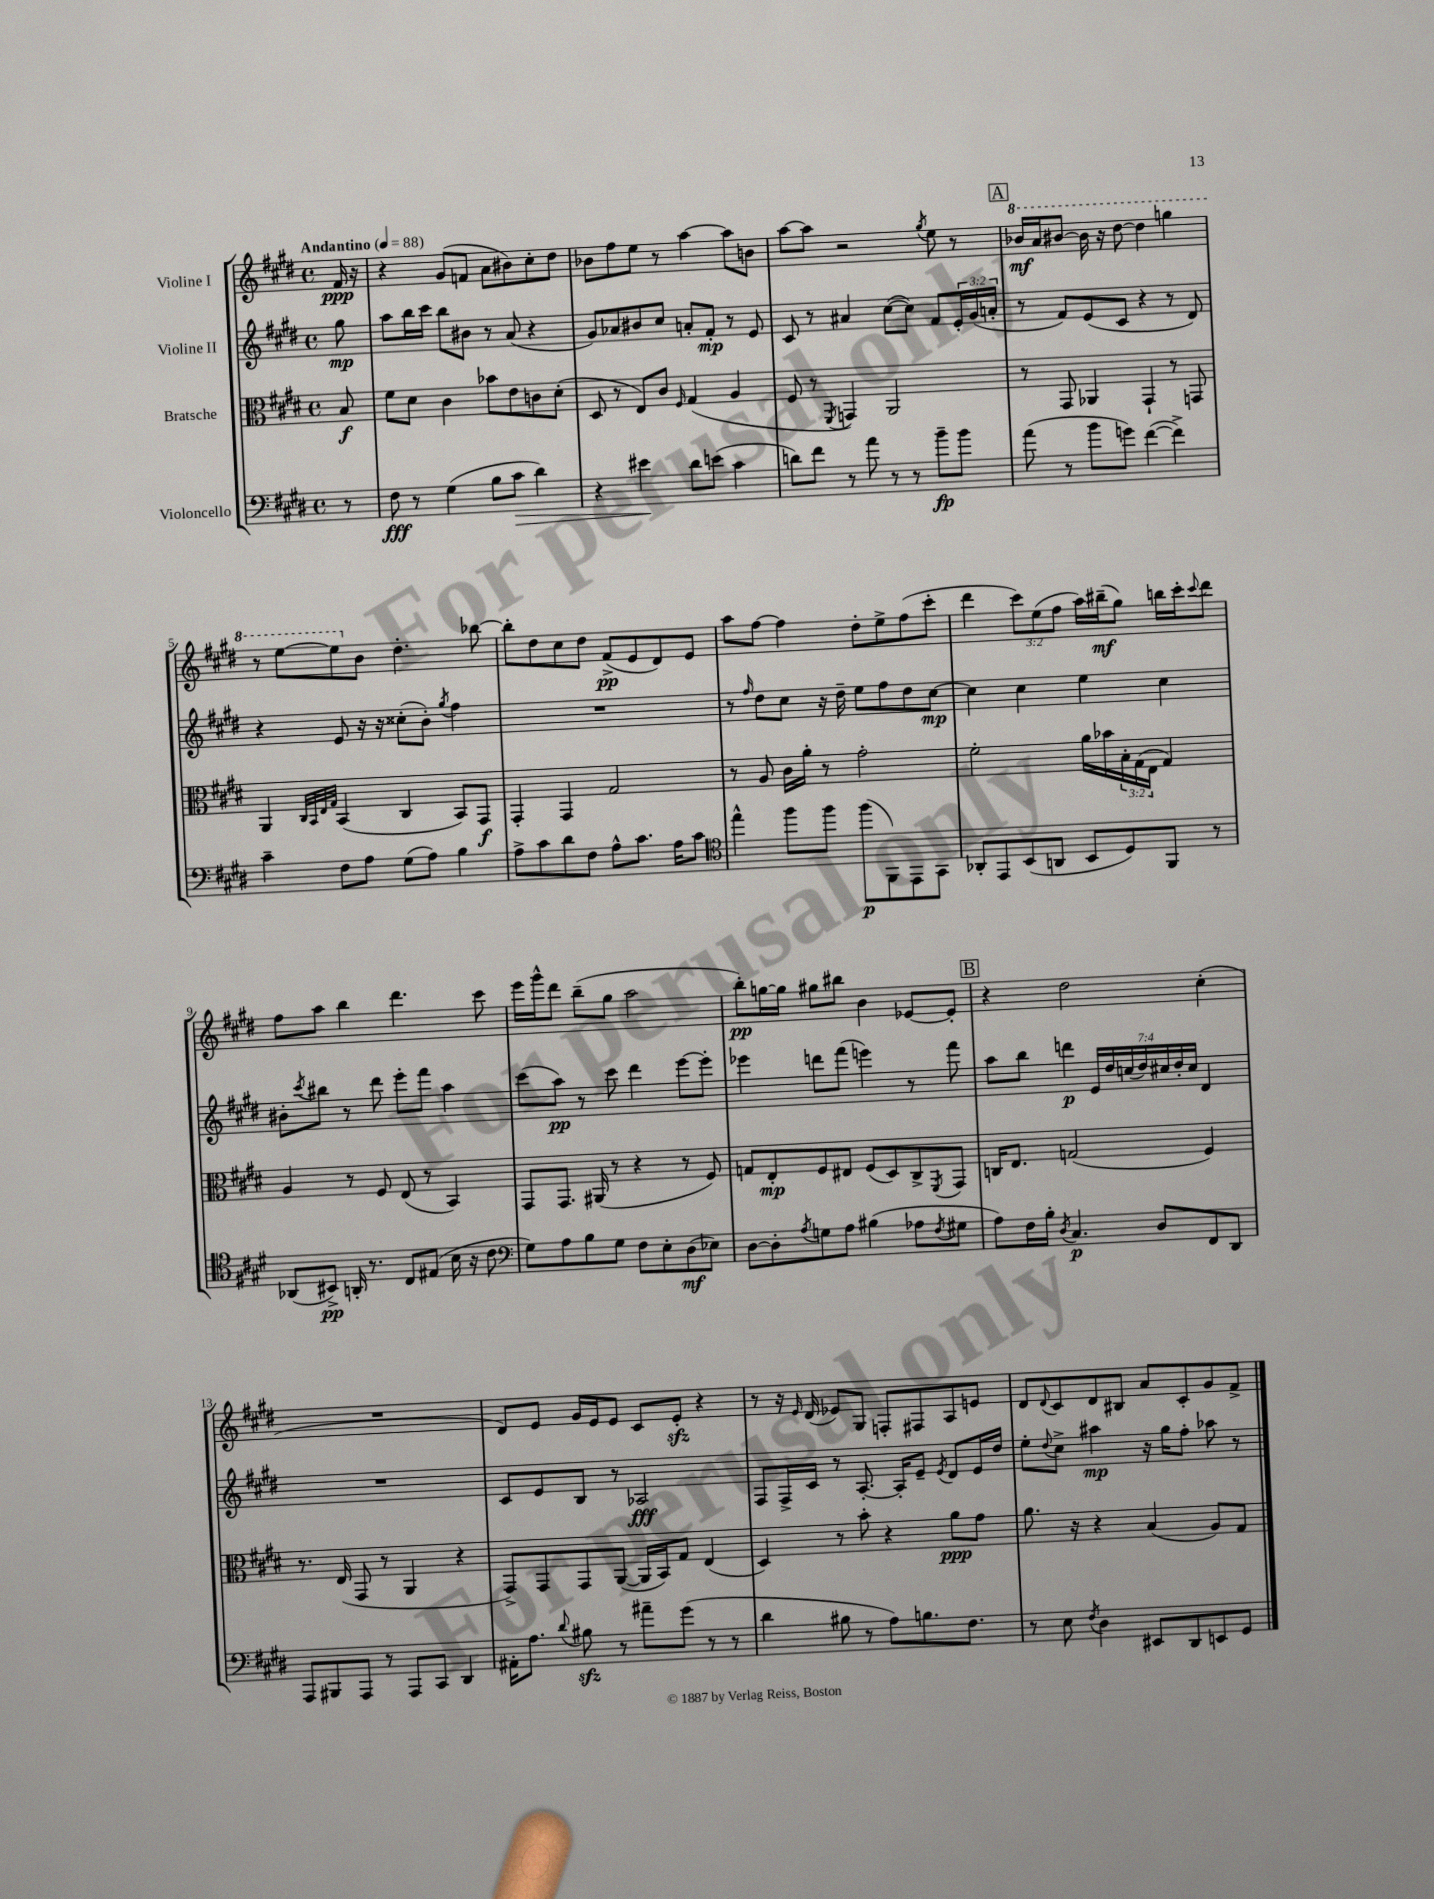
<<
\new StaffGroup <<
\new Staff = "s0" \with { instrumentName = "Violine I" } {
    \clef treble \key e \major \defaultTimeSignature \time 4/4 \override Staff.TupletNumber.text = #tuplet-number::calc-fraction-text \partial 8 \tempo "Andantino" 4 = 88
    fis'16\ppp r16 |
    r4 gis'8( f'8 a'8 bis'8) cis''8-. dis''8 |
    bes'8 fis''8 e''8 r8 a''4~ a''8 b'8 |
    a''8~ a''8 r2 \acciaccatura { gis''8 } e''8 r8 |
    \mark \markup { \box "A" } \ottava #1 bes''16\mf a''16 bis''8~ bis''16 r16 dis'''8~ dis'''4 g'''4 |
    r8 e'''8~ e'''8 \ottava #0 b'8 dis''4.-. bes''8~ |
    bes''8-. dis''8 cis''8 dis''8 fis'8->\pp( e'8 dis'8) e'8 |
    a''8 fis''8~ fis''4 dis''8-. e''8-> fis''8( cis'''8-. |
    dis'''4 \tuplet 3/2 { cis'''8) e''8( fis''8 } a''16) bis''16--\mf( gis''8) b''16 cis'''16-. \appoggiatura { cis'''8 } dis'''8 |
    fis''8 a''8 b''4 dis'''4. cis'''8 |
    e'''16 gis'''16-^ dis'''8 b''8--( gis''8 a''2 |
    b''8-.\pp) g''16~ g''16 gis''8 bis''8 b'4 ees'8~ ees'8-. |
    \mark \markup { \box "B" } r4 dis''2 cis''4-.( |
    R1 |
    dis'8) e'8 gis'16 e'16 e'8 cis'8 e'8-.\sfz r4 |
    r8 r16 \grace { e'16 } dis'16( ees'8) gis8 f8-. fis8 a8 e'8 |
    dis'8 \appoggiatura { dis'8 } cis'8 dis'8 bis8 a'8 cis'8-. gis'8 fis'8-> \bar "|." |
}
\new Staff = "s1" \with { instrumentName = "Violine II" } {
    \clef treble \key e \major \defaultTimeSignature \time 4/4 \override Staff.TupletNumber.text = #tuplet-number::calc-fraction-text \partial 8
    gis''8\mp |
    a''8 b''16 cis'''16 b''8 bis'8 r8 a'8( r4 |
    gis'8) aes'8 bis'8 cis''8 a'8-. fis'8-.\mp r8 e'8 |
    cis'8 r8 ais'4 cis''8~( cis''8) fis'8 \tuplet 3/2 { e'16-. gis'16( a'16-. } |
    \mark \markup { \box "A" } r8 fis'8) e'8( cis'8 r4 r8 dis'8) |
    r4 e'8 r16 r16 cisis''8-.( b'8-.) \acciaccatura { gis''8 } fis''4 |
    R1 |
    r8 \grace { fis''16 } dis''8 cis''8 r16 dis''16-- e''8 fis''8 dis''8 cis''8~\mp |
    cis''4 cis''4 e''4 cis''4 |
    bis'8-. \acciaccatura { cis'''8 } bis''8 r8 dis'''8 e'''8-. fis'''8 a''4 |
    cis'''8( a''8\pp) r8 cis'''8 dis'''4 e'''8~ e'''8-. |
    ees'''4 d'''8 fis'''8( e'''4) r8 fis'''8 |
    \mark \markup { \box "B" } a''8 b''8 d'''4\p \tuplet 7/4 { e'16 dis''16 c''16( dis''16) cis''16 dis''16-. cis''16 } dis'4 |
    R1 |
    cis'8 e'8 b8 r8 aes2\fff |
    fis8 fis16-> cis'16 r8 a8.~-. a16-. e'8-- \acciaccatura { e'8 } dis'8 e'16 dis''16 |
    e''8-. \appoggiatura { dis''8 } cis''8-> ais''4\mp r16 gis''16 fis''8-. aes''8 r8 \bar "|." |
}
\new Staff = "s2" \with { instrumentName = "Bratsche" } {
    \clef alto \key e \major \defaultTimeSignature \time 4/4 \override Staff.TupletNumber.text = #tuplet-number::calc-fraction-text \partial 8
    b8\f |
    fis'8 dis'8 cis'4 bes'8 e'8 c'8 dis'8-.( |
    dis8 r8 e8) cis'8 \grace { fis16 } gis4( a4 |
    fis8 r8 \acciaccatura { fis,8 } g,4) a,2 |
    \mark \markup { \box "A" } r8 gis,8 aes,4 gis,4-! r8 g,8 |
    a,4 \grace { cis32 b,32 e32 gis32 } b,4( cis4 b,8) gis,8\f |
    gis,4-. gis,4 gis2 |
    r8 a8 cis'16 a'16-. r8 gis'2-. |
    fis'2-. a'16 bes'16 \tuplet 3/2 { b16-. gis16( e16 } gis4) |
    a4 r8 fis8 e8( r8 b,4) |
    gis,8 gis,8. ais,16( r8 r4 r8 fis8) |
    g8 e8-.\mp fis8 eis8 fis8( dis8) cis8-> \acciaccatura { fis,8 } gis,8 |
    \mark \markup { \box "B" } c16 e8. g2( fis4) |
    r8. e16( gis,8 r8 a,4 r4 |
    gis,8->) gis,8 gis,8 a,8~( a,16 b,16) gis8 e4( |
    dis4) r8 b'8-. r4 a'8\ppp gis'8 |
    a'8. r16 r4 b4( a8) gis8 \bar "|." |
}
\new Staff = "s3" \with { instrumentName = "Violoncello" } {
    \clef bass \key e \major \defaultTimeSignature \time 4/4 \partial 8
    r8 |
    fis8\fff r8 gis4( b8 cis'8\> dis'4) |
    r4 eis'4\! dis'8 e'8( cis'4 |
    d'8) fis'8 r8 a'8 r8 r8 b'8--\fp b'8 |
    \mark \markup { \box "A" } a'8( r8 b'8 g'8) fis'4~( fis'4->) |
    cis'4-- fis8 a8 gis8( a8) b4 |
    a8-> cis'8 dis'8 fis8 a8-^ cis'8. a16 cis'8 |
    \clef tenor e''4-^ fis''8 fis''8 fis''8\p( fis,8) e,8 gis,8 |
    aes,8-. e,8 b,8( a,8 b,8 dis8) fis,8 r8 |
    aes,8( bis,8->\pp) a,16-. r8. cis8 eis8( b16 r16 cis'8 |
    \clef bass gis8) a8 b8 gis8 fis8 e8-. dis8\mf( ees8) |
    dis8~ dis8-. \acciaccatura { a8 } g8 a8 bis4( aes8 \acciaccatura { fis8 } gis8 |
    \mark \markup { \box "B" } a8) fis16 b16-. \acciaccatura { dis8 } cis4.\p dis8 fis,8 dis,8 |
    a,,8 bis,,8 a,,8 r8 a,,8 cis,8 dis,4 |
    ais,16-. a8. \appoggiatura { dis'8 } bis8\sfz r8 ais'8-- gis'8( r8 r8 |
    dis'4 bis8 r8 a8) b8. fis8. |
    r8 e8 \acciaccatura { fis8 } dis4 eis,8 dis,8 e,8 gis,8 \bar "|." |
}
>>
>>
